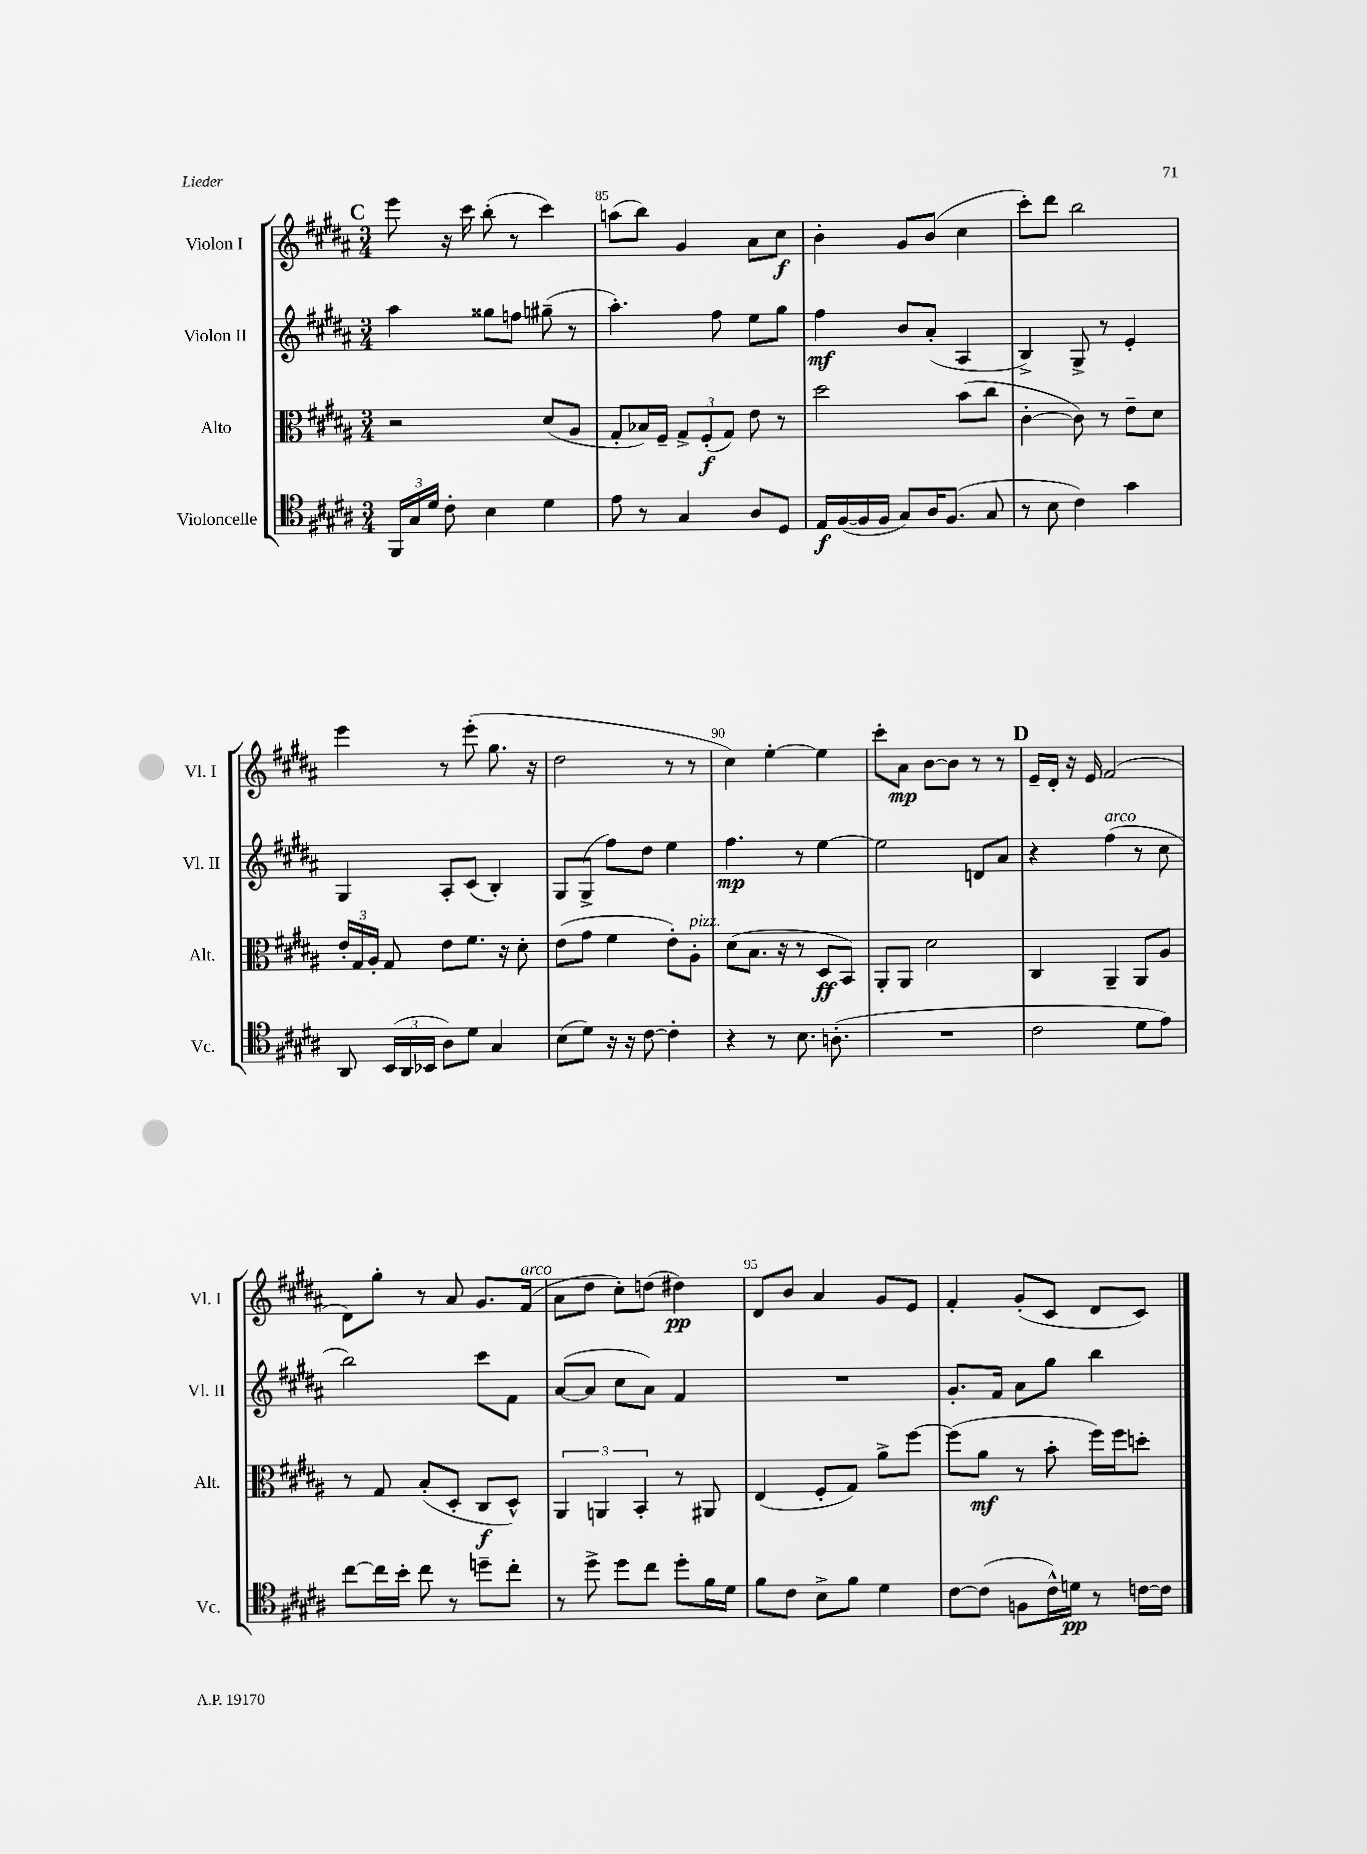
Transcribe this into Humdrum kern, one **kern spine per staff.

**kern	**kern	**kern	**kern
*staff4	*staff3	*staff2	*staff1
*clefC4	*clefC3	*clefG2	*clefG2
*k[f#c#g#d#a#]	*k[f#c#g#d#a#]	*k[f#c#g#d#a#]	*k[f#c#g#d#a#]
*M3/4	*M3/4	*M3/4	*M3/4
24FF#	2r	4aa#	8eee
24G#	.	.	.
24d#	.	.	.
8c#'	.	.	16r
.	.	.	16ccc#
4B	.	8gg##	(8bb'
.	.	8ff	8r
4d#	(8d#	(8gg#~	4ccc#)
.	8A#	8r	.
=	=	=	=
8e	8G#'	4.aa#')	(8aa
8r	16B-)	.	8bb)
.	16F#~	.	.
4G#	12G#^	.	4g#
.	(12F#'	.	.
.	.	8ff#	.
.	12G#)	.	.
8A#	8e	8ee	8a#
8D#	8r	8gg#	8cc#
=	=	=	=
16E	2dd#	4ff#	4b'
([16F#	.	.	.
16F#]	.	.	.
16F#	.	.	.
8G#)	.	8b	8g#
16A#	.	(8a#'	(8b
(8.F#	.	.	.
.	(8b	4A#	4cc#
8G#	8cc#	.	.
=	=	=	=
8r	[4c#'	4B^)	8ccc#')
8B	.	.	8ddd#
4c#)	8c#])	8G#^	2bb
.	8r	8r	.
4g#	8e~	4e'	.
.	8d#	.	.
=	=	=	=
8AA#	24e'	4G#	4eee
.	24G#	.	.
.	24A#'	.	.
(24BB	8G#	.	.
24AA#	.	.	.
24BB-	.	.	.
8A#)	8e	8A#'	8r
8d#	8.f#	(8c#	(8eee'
4G#	.	4B')	8.gg#
.	16r	.	.
.	8d#'	.	.
.	.	.	16r
=	=	=	=
(8B	(8e	8G#	2dd#
8d#)	8g#	(8G#^	.
16r	4f#	8ff#)	.
16r	.	.	.
[8c#	.	8dd#	.
4c#']	8e')	4ee	8r
.	8A#'	.	8r
=	=	=	=
4r	(8d#	4.ff#	4cc#)
.	8.B	.	.
8r	.	.	[4ee'
.	16r	.	.
8.B	8r	8r	.
.	8D#	[4ee	4ee]
(8.A'	.	.	.
.	8BB)	.	.
=	=	=	=
2.r	8AA#'	2ee]	8ccc#'
.	8AA#	.	8a#
.	2d#	.	[8b
.	.	.	8b]
.	.	8d	8r
.	.	8a#	8r
=	=	=	=
2c#	4C#	4r	16e~
.	.	.	16d#'
.	.	.	16r
.	.	.	16e
.	4AA#~	(4ff#	(2f#
8d#	8AA#	8r	.
8e)	8A#	8cc#	.
=	=	=	=
[8cc#	8r	2bb)	8d#)
16cc#]	8G#	.	8gg#'
16b'	.	.	.
8cc#	(8B'	.	8r
8r	8D#'	.	8a#
8dd~	8C#	8ccc#	8.g#
8cc#'	8D#^^)	8f#	.
.	.	.	(16f#
=	=	=	=
8r	6AA#	([8a#	8a#
8dd#^	.	8a#]	8dd#
.	6AA	.	.
8dd#	.	8cc#	8cc#')
.	6BB'	.	.
8cc#	.	8a#)	(8dd
8dd#'	8r	4f#	4dd#)
16f#	8AA#	.	.
16d#	.	.	.
=	=	=	=
8f#	(4E	2.r	8d#
8c#	.	.	8b
8B^	8F#'	.	4a#
8f#	8G#)	.	.
4d#	8a#^	.	8g#
.	[8ff#	.	8e
=	=	=	=
[8c#	(8ff#]	8.g#'	4f#'
(8c#]	8a#	.	.
.	.	16f#	.
8F	8r	8a#	(8g#'
16c#^^)	8b'	8gg#	8c#
16d	.	.	.
8r	16ff#)	4bb	8d#
.	16ff#	.	.
[16c	8dd'	.	8c#)
16c]	.	.	.
==	==	==	==
*-	*-	*-	*-
